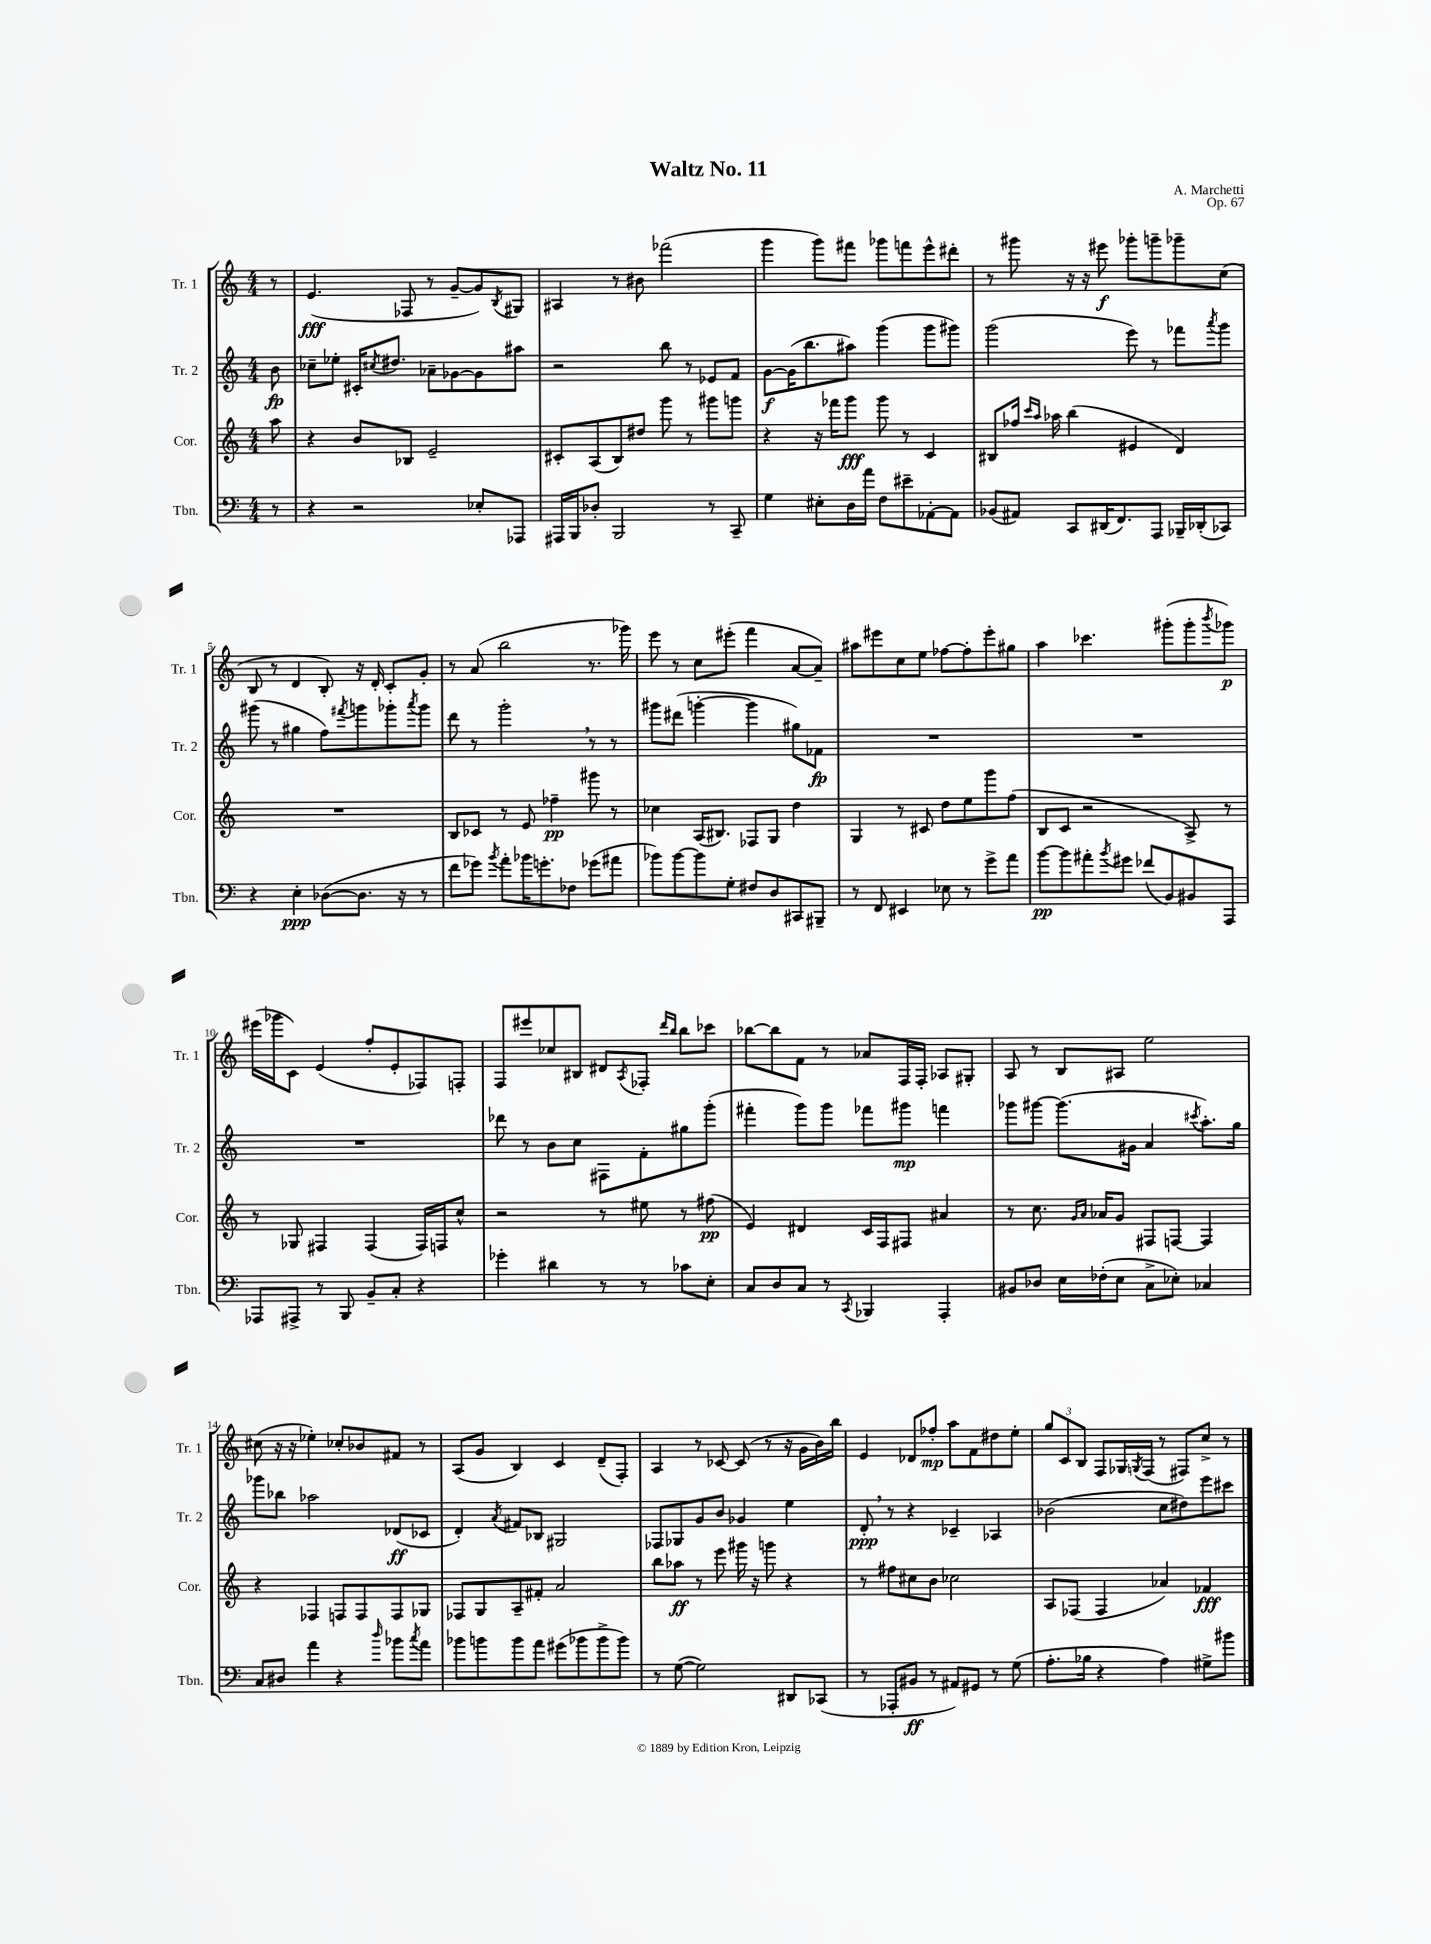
\header { title = "Waltz No. 11" composer = "A. Marchetti" opus = "Op. 67" }
<<
\new StaffGroup <<
\new Staff = "s0" \with { instrumentName = "Tr. 1" shortInstrumentName = "Tr. 1" } {
    \clef treble \key c \major \numericTimeSignature \time 4/4 \partial 8
    r8 |
    e'4.\fff( fes8 r8 g'8~-- g'8) \acciaccatura { b8 } gis8 |
    ais4 r8 bis'8 fes'''2( |
    g'''4 g'''8) fis'''8 ges'''8 f'''8 e'''8-^ dis'''8-. |
    r8 gis'''8 r16 r16 eis'''8\f ges'''8-. g'''8-- ges'''8-- c''8( |
    b8 r8 d'4 b8-.) r16 d'16-. c'8-. g'8-. |
    r8 a'8( b''2 r8. ges'''16) |
    e'''8 r8 c''8 eis'''8-.( f'''4 a'8~ a'8--) |
    ais''8 eis'''8 c''8 e''8 fes''8~ fes''8-. eis'''8-. gis''8 |
    a''4 ces'''4. gis'''8-.( gis'''8-. \acciaccatura { b'''8 } ges'''8\p) |
    eis'''16( ges'''16 c'8) e'4( f''8-. e'8-. fes8) f8-. |
    f8 eis'''8 ces''8 bis8 dis'8 \acciaccatura { a8 } fes8-. \grace { d'''16 b''16 } b''8 ces'''8 |
    bes''8~ bes''8 f'8 r8 aes'8 f16 f16-. aes8 gis8-. |
    a8 r8 b8 ais8 e''2 |
    cis''8( r16 r16 ees''4-.) ces''8-. bes'8 fis'8 r8 |
    a8( g'8 b4) c'4 d'8--( f8-.) |
    a4 r8 ces'8~ ces'8( r8 r16 g'16 b'16) b''16 |
    e'4 des'8 fes''8-.\mp a''8 f'8 dis''8 e''8-. |
    \tuplet 3/2 { g''8 c'8 b8 } f8 ges16 \acciaccatura { g8 } f16( r8 fis8) c''8-> r8 \bar "|." |
}
\new Staff = "s1" \with { instrumentName = "Tr. 2" shortInstrumentName = "Tr. 2" } {
    \clef treble \key c \major \numericTimeSignature \time 4/4 \partial 8
    b'8\fp |
    ces''8-- ees''8-. cis'16-. \acciaccatura { cis''8 } dis''8. aes'8-- ges'8~ ges'8 ais''8 |
    r2 b''8 r8 ees'8 f'8 |
    g'8~\f g'16( b''8. ais''8) g'''4( g'''8 gis'''8) |
    g'''2( e'''8) r8 fes'''8 \acciaccatura { a'''8 } g'''8 |
    gis'''8( r8 gis''4 f''8) \acciaccatura { fis'''8 } g'''8 ges'''8-. \acciaccatura { a'''8 } ges'''8 |
    d'''8 r8 g'''2-. \breathe r8 r8 |
    gis'''8 dis'''8( g'''4~-. g'''4 gis''8) fes'8\fp |
    R1 |
    R1 |
    R1 |
    des'''8 r8 b'8 c''8 fis8 f'8-. gis''8 g'''8-.( |
    fis'''4-. g'''8) g'''8 fes'''8 gis'''8\mp f'''4 |
    ges'''8 gis'''8~ gis'''8.( gis'16 a'4 \acciaccatura { cis'''8 } a''8.-.) g''16 |
    ges'''8 bes''8 aes''2 des'8\ff( ces'8 |
    d'4-.) \acciaccatura { a'8 } fis'8 bes8 gis2 |
    fes8 ges8 g'8 b'8 ges'4 e''4 |
    d'8-.\ppp \breathe r8 r4 ces'4-- aes4 |
    bes'2( c''8 dis''8) e'''8 cis'''8 \bar "|." |
}
\new Staff = "s2" \with { instrumentName = "Cor." shortInstrumentName = "Cor." } {
    \clef treble \key c \major \numericTimeSignature \time 4/4 \partial 8
    a''8 |
    r4 b'8 bes8 e'2-- |
    cis'8-. a8( b8) dis''8 g'''8 r8 gis'''8 g'''8 |
    r4 r16 fes'''16 g'''8\fff g'''8 r8 c'4 |
    bis8 fes''16 \grace { c'''16 a''16 } aes''16 b''4( eis'4 d'4) |
    R1 |
    b8 ces'8 r8 e'8 fes''4--\pp gis'''8 r8 |
    ces''4 a16( bis8.) fes8 g8 d''4 |
    g4 r8 cis'8 d''8 e''8 g'''8 f''8( |
    b8 c'8 r2 a8->) r8 |
    r8 ges8 fis4 fis4( fis16) f16 c''8-^ |
    r2 r8 eis''8 r8 fis''8\pp( |
    e'4) dis'4 c'16 f16 fis8 ais'4 |
    r8 c''8. \grace { g'16 a'16 } aes'16 g'8 fis8 f8~ f4 |
    r4 fes4 f8 f8 f8 ges8 |
    fes8 g8 a8-- fis'8-. a'2 |
    b''8 aes''8\ff r8 e'''8 gis'''16 r16 g'''8 r4 |
    r8 fis''8 cis''8 b'8 ces''2 |
    a8 fes8( fes4 aes'4) fes'4\fff \bar "|." |
}
\new Staff = "s3" \with { instrumentName = "Tbn." shortInstrumentName = "Tbn." } {
    \clef bass \key c \major \numericTimeSignature \time 4/4 \partial 8
    r8 |
    r4 r2 ees8-. aes,,8 |
    ais,,16 b,,16 des8-. b,,2 r8 c,8-- |
    g4 eis8-. d16 a'16 f8 eis'8-- aes,8~-. aes,8 |
    bes,8( ais,8) c,8 dis,16( f,8.) a,,8 bes,,16-- des,16-.( ces,8) |
    r4 e4-.\ppp des8~( des8. r16 r8 |
    f'8 ges'8) \acciaccatura { b'8 } a'8-. bes'16 g'8.-. fes8 ges'8( ais'8 |
    bes'8) bes'8~ bes'8 g8-. fis8 d8 cis,8 bis,,8-- |
    r8 f,8 eis,4 ees8 r8 g'8-> a'8 |
    b'8~\pp b'8 ais'8-. \acciaccatura { b'8 } gis'8 fes'8( b,8) bis,8 a,,8 |
    aes,,8 ais,,8-> r8 b,,8 b,8-- c8-. r4 |
    ges'4-. dis'4 r8 r8 ces'8 e8-. |
    c8 d8 c8 r8 \acciaccatura { c,8 } bes,,4 a,,4-. |
    bis,8 des8 e16 fes16-.( e8 c8-> ees8-.) ces4 |
    c8 dis8 a'4 r4 \grace { d''16 } bes'8 \acciaccatura { c''8 } a'8 |
    bes'8 b'8 b'8 a'8 gis'8( bes'8 bes'8-> bes'8) |
    r8 g8~( g2) dis,8 ces,8( |
    r8 aes,,8-. bis,8\ff r8 ais,8) gis,8 r8 g8( |
    a8.-. bes16 r4 a4) gis8-> bis'8 \bar "|." |
}
>>
>>
